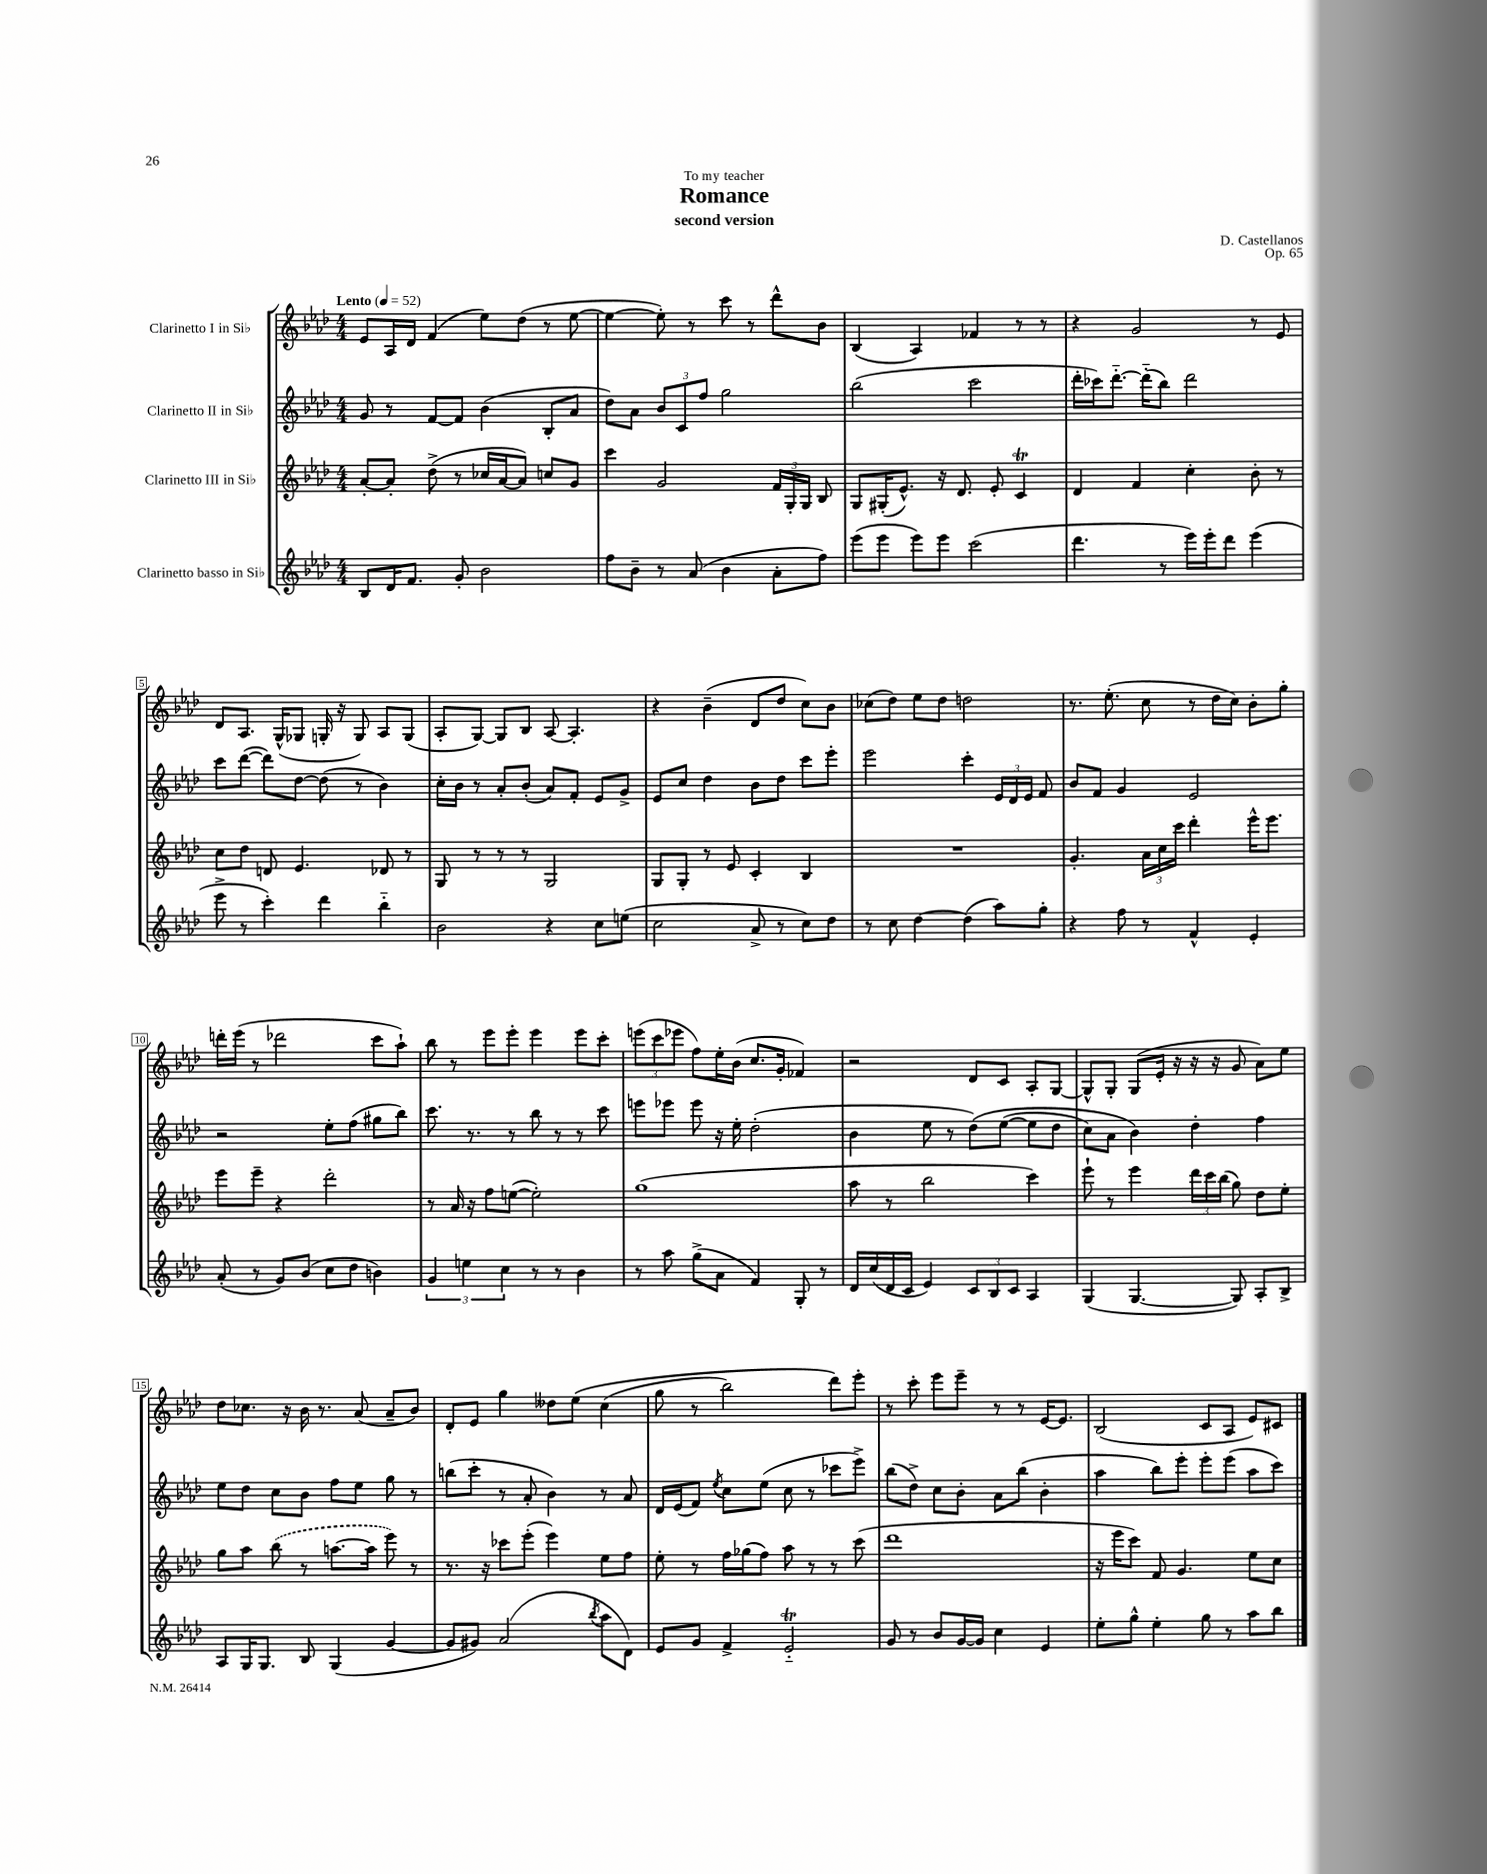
\header { title = "Romance" composer = "D. Castellanos" subtitle = "second version" dedication = "To my teacher" opus = "Op. 65" }
<<
\new StaffGroup <<
\new Staff = "s0" \with { instrumentName = "Clarinetto I in Sib" } {
    \clef treble \key aes \major \numericTimeSignature \time 4/4 \tempo "Lento" 4 = 52
    \autoBeamOff ees'8[ aes16 des'16] f'4( ees''8[) des''8]( r8 ees''8~ |
    ees''4~ ees''8-.) r8 c'''8 r8 des'''8[-^ bes'8] |
    bes4( aes4) fes'4 r8 r8 |
    r4 g'2 r8 ees'8 |
    des'8[ aes8.] g16[-^( ges8] g16-. r16 g8) aes8[ g8]( |
    aes8[-. g8]~) g8[ bes8] aes8~ aes4.-. |
    r4 bes'4--( des'8[ des''8] c''8[) bes'8] |
    ces''8[( des''8]) ees''8[ des''8] d''2 |
    r8. ees''8.-.( c''8 r8 des''16[ c''16]) bes'8[-. g''8]-. |
    d'''16[-. ees'''16]( r8 des'''2 c'''8[ aes''8]-!) |
    bes''8 r8 ees'''8[ ees'''8]-. ees'''4 ees'''8[ c'''8]-. |
    \tuplet 3/2 { e'''8[( c'''8 ees'''8] } f''8[) ees''16-. bes'16]( c''8.[ g'16]-. fes'4) |
    r2 des'8[ c'8] aes8[-. g8]~ |
    g8[-^ g8]-. g8[( ees'16]-. r16 r16 r16 g'8 aes'8[) ees''8] |
    des''8[ ces''8.] r16 bes'16 r8. aes'8( aes'8[-- bes'8]) |
    des'8[-. ees'8] g''4 deses''8[ ees''8]\( c''4( |
    g''8 r8 bes''2) des'''8[\) ees'''8]-. |
    r8 c'''8-. ees'''8[ ees'''8]-- r8 r8 ees'16[~ ees'8.] |
    bes2( c'8[ aes8] ees'8[) cis'8] \bar "|." |
}
\new Staff = "s1" \with { instrumentName = "Clarinetto II in Sib" } {
    \clef treble \key aes \major \numericTimeSignature \time 4/4
    \autoBeamOff g'8 r8 f'8[~ f'8] bes'4( bes8[-. aes'8] |
    des''8[) aes'8] \tuplet 3/2 { bes'8[ c'8 f''8] } g''2 |
    bes''2( c'''2 |
    des'''16[-. ces'''16) des'''8.]~-_ des'''16[-_( bes''8]) des'''2 |
    c'''8[ des'''8]~( des'''8[) des''8]~ des''8( r8 bes'4) |
    c''16[-. bes'16] r8 aes'8[-. bes'8]-.( aes'8[) f'8]-. ees'8[ g'8]-> |
    ees'8[ c''8] des''4 bes'8[ des''8] c'''8[ ees'''8]-. |
    ees'''2 c'''4-. \tuplet 3/2 { ees'16[ des'16 ees'16] } f'8 |
    bes'8[ f'8] g'4 ees'2 |
    r2 ees''8[-. f''8]( gis''8[ bes''8]) |
    c'''8. r8. r8 bes''8 r8 r8 c'''8 |
    e'''8[ ees'''8] ees'''8 r16 ees''16-. des''2-.( |
    bes'4 ees''8 r8 des''8[)\( ees''8]~( ees''8[ des''8] |
    c''8[) aes'8] bes'4\) des''4-. f''4 |
    ees''8[ des''8] c''8[ bes'8] f''8[ ees''8] g''8 r8 |
    b''8[( c'''8]-. r8 aes'8-. bes'4) r8 aes'8 |
    des'16[ ees'16( f'8]) \acciaccatura { ees''8 } c''8[ ees''8]( c''8 r8 ces'''8[ ees'''8]->) |
    bes''8[( des''8]->) c''8[ bes'8]-. aes'8[ bes''8]( bes'4-. |
    aes''4 bes''8[) ees'''8]-. ees'''8[-. ees'''8]( aes''8[ c'''8]) \bar "|." |
}
\new Staff = "s2" \with { instrumentName = "Clarinetto III in Sib" } {
    \clef treble \key aes \major \numericTimeSignature \time 4/4
    \autoBeamOff aes'8[~-. aes'8]-. des''8->( r8 ces''16[ aes'16~ aes'8]) c''8[ g'8] |
    c'''4 g'2 \tuplet 3/2 { f'16[ g16-. g16] } bes8 |
    g8[ gis16-.( ees'8.]-^) r16 des'8. ees'8-. c'4\trill |
    des'4 f'4 c''4-. bes'8-. r8 |
    c''8[ des''8] d'8 ees'4. des'8 r8 |
    g8 r8 r8 r8 g2 |
    g8[ g8]-. r8 ees'8 c'4-. bes4 |
    R1 |
    g'4.-. \tuplet 3/2 { aes'16[ c''16 c'''16] } des'''4-. ees'''16[-^ ees'''8.] |
    ees'''8[ ees'''8]-- r4 des'''2-. |
    r8 aes'16 r16 f''8[ e''8]~( e''2-.) |
    g''1( |
    aes''8 r8 bes''2 c'''4) |
    ees'''8-! r8 ees'''4 \tuplet 3/2 { des'''16[ c'''16 bes''16]( } g''8) des''8[ ees''8]-. |
    g''8[ aes''8] \once \slurDashed bes''8( r8 a''8.[~ a''16] ees'''8) r8 |
    r8. r16 ces'''8[ ees'''8]-.( ees'''4) ees''8[ f''8] |
    ees''8-. r8 f''16[ ges''16( f''8]) aes''8 r8 r8 c'''8( |
    des'''1 |
    r16 ees'''16[ c'''8]) f'8 g'4. ees''8[ c''8] \bar "|." |
}
\new Staff = "s3" \with { instrumentName = "Clarinetto basso in Sib" } {
    \clef treble \key aes \major \numericTimeSignature \time 4/4
    \autoBeamOff bes8[ des'16 f'8.] g'8-. bes'2 |
    f''8[ bes'8]-- r8 aes'8( bes'4 aes'8[-. f''8]) |
    ees'''8[( ees'''8] ees'''8[) ees'''8] c'''2( |
    des'''4. r8 ees'''16[) ees'''16-. des'''8] ees'''4( |
    ees'''8-> r8 c'''4-.) des'''4 bes''4-_ |
    bes'2 r4 c''8[ e''8]( |
    c''2 aes'8-> r8 c''8[) des''8] |
    r8 c''8 des''4~ des''4( aes''8[) g''8]-. |
    r4 f''8 r8 f'4-^ ees'4-. |
    aes'8-.( r8 g'8[) bes'8]( c''8[ des''8] b'4) |
    \tuplet 3/2 { g'4 e''4 c''4 } r8 r8 bes'4 |
    r8 aes''8 g''8[->( aes'8] f'4) g8-. r8 |
    des'16[ c''16( des'16 c'16] ees'4) \tuplet 3/2 { c'8[ bes8 c'8] } aes4 |
    g4( g4.~ g8) aes8[-. bes8]-> |
    aes8[ g16 g8.] bes8 g4( g'4~ |
    g'8[ gis'8]) aes'2( \acciaccatura { bes''8 } aes''8[ des'8]) |
    ees'8[ g'8] f'4-> ees'2-_\trill |
    g'8 r8 bes'8[ g'16~ g'16] c''4 ees'4 |
    ees''8[-. g''8]-^ ees''4-. g''8 r8 aes''8[ bes''8] \bar "|." |
}
>>
>>
\layout { \context { \Score \override BarNumber.stencil = #(make-stencil-boxer 0.1 0.3 ly:text-interface::print) } }
